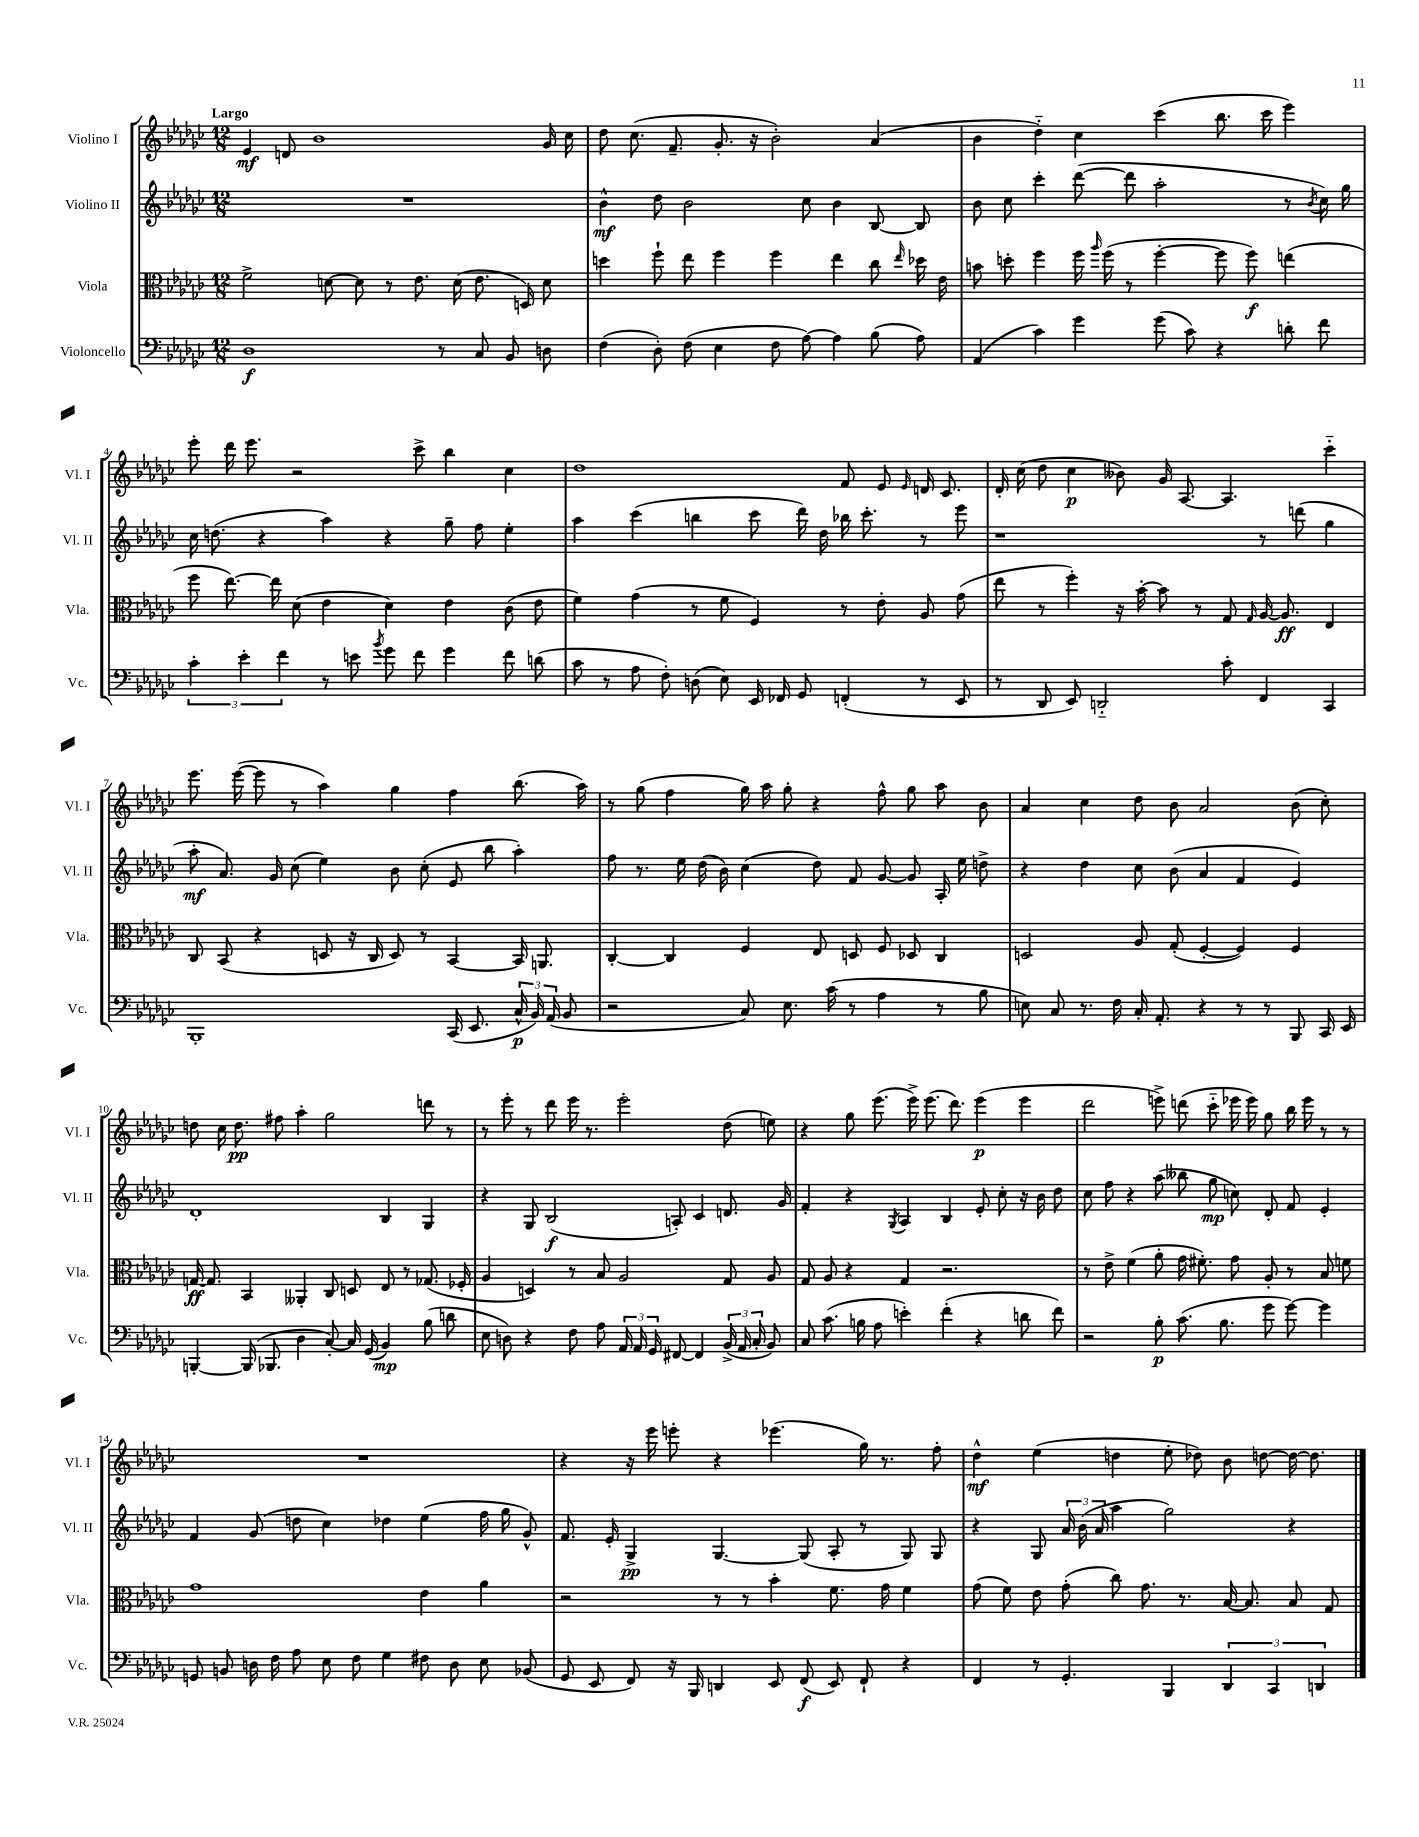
<<
\new StaffGroup <<
\new Staff = "s0" \with { instrumentName = "Violino I" shortInstrumentName = "Vl. I" } {
    \clef treble \key ges \major \numericTimeSignature \time 12/8 \tempo "Largo"
    \autoBeamOff ees'4\mf d'8 bes'1 ges'16 ces''16 |
    des''8 ces''8.( f'8.-- ges'8.-. r16 bes'2-.) aes'4( |
    bes'4 des''4-_) ces''4 ces'''4( bes''8. ces'''16 ees'''4) |
    ees'''8-. des'''16 ees'''8. r2 ces'''8-> bes''4 ces''4 |
    des''1 f'8 ees'8 \grace { ees'16 } d'16 ces'8. |
    des'16-. ces''16( des''8 ces''4\p beses'8) ges'16 aes8.~ aes4. ces'''4-_ |
    ees'''8. ees'''16~( ees'''8 r8 aes''4) ges''4 f''4 bes''8.( aes''16) |
    r8 ges''8( f''4 ges''16) aes''16 ges''8-. r4 f''8-^ ges''8 aes''8 bes'8 |
    aes'4 ces''4 des''8 bes'8 aes'2 bes'8( ces''8-.) |
    d''8 ces''16 d''8.\pp fis''8 aes''4-. ges''2 d'''8 r8 |
    r8 ees'''8-. r8 des'''8 ees'''16 r8. ees'''2-. des''8( e''8) |
    r4 ges''8 ees'''8.( ees'''16->) ees'''8.( des'''8.) ees'''4\p( ees'''4 |
    des'''2 e'''8->) d'''8( ces'''8-_ ees'''16 ees'''16) ges''8 bes''16 ees'''16 r8 r8 |
    R1. |
    r4 r16 ees'''16 e'''8-. r4 ees'''4.( ges''16) r8. f''8-. |
    des''4-^\mf ees''4( d''4 ees''8-. des''8) bes'8 d''8~ d''16~ d''8. \bar "|." |
}
\new Staff = "s1" \with { instrumentName = "Violino II" shortInstrumentName = "Vl. II" } {
    \clef treble \key ges \major \numericTimeSignature \time 12/8
    \autoBeamOff R1. |
    bes'4-^\mf des''8 bes'2 ces''8 bes'4 bes8~ bes8 |
    bes'8 ces''8 ces'''4-. des'''8~( des'''8 aes''2-. r8 \acciaccatura { bes'8 } ces''16) ges''16 |
    ces''16 d''8.( r4 aes''4) r4 ges''8-- f''8 ees''4-. |
    aes''4 ces'''4( b''4 ces'''8 des'''16) des''16 bes''16 ces'''8.-. r8 ees'''8 |
    r1 r8 d'''8( ges''4 |
    aes''8-.\mf aes'8.) ges'16 ces''8( ees''4) bes'8 ces''8-.( ees'8 bes''8 aes''4-.) |
    f''8 r8. ees''16 des''16( bes'16) ces''4( des''8) f'8 ges'8~ ges'8 aes16-. ees''16 d''8-> |
    r4 des''4 ces''8 bes'8( aes'4 f'4 ees'4) |
    des'1-. bes4 ges4 |
    r4 ges8 bes2\f( a8-.) ces'4 d'8. ges'16 |
    f'4-. r4 \acciaccatura { ges8 } aes4 bes4 ees'8-. ces''8-. r16 bes'16 des''8 |
    ces''8 f''8 r4 aes''8( beses''8 ges''8\mp c''8) des'8-. f'8 ees'4-. |
    f'4 ges'8( d''8 ces''4) des''4 ees''4( f''16 ges''16 ges'8-^) |
    f'8. ees'16-. ges4->\pp ges4.~ ges8( aes8-. r8 ges8) ges8 |
    r4 ges8 \tuplet 3/2 { aes'16 bes'16( aes'16 } aes''4 ges''2) r4 \bar "|." |
}
\new Staff = "s2" \with { instrumentName = "Viola" shortInstrumentName = "Vla." } {
    \clef alto \key ges \major \numericTimeSignature \time 12/8
    \autoBeamOff f'2-> d'8~ d'8 r8 ees'8. d'16( ees'8. d16) d'8 |
    d''4 f''8-! ees''8 f''4 f''4 ees''4 ces''8 \grace { ees''16 } des''16 ees'16 |
    b'8 d''8-. f''4 f''16 \grace { aes''16 } f''16( r8 f''4~-. f''8 f''8\f) e''4( |
    f''8 ees''8.~) ees''16 des'8( ees'4 des'4) ees'4 ces'8( ees'8 |
    f'4) ges'4( r8 f'8 f4) r8 ees'8-. aes8 ges'8( |
    ees''8 r8 f''4-.) r16 bes'16~-. bes'8 r8 ges8 \grace { ges16 } aes16~ aes8.\ff ees4 |
    ces8 bes,8( r4 d8 r16 ces16 d8) r8 bes,4~ bes,16 a,8. |
    ces4~-. ces4 f4 ees8 d8 f8 des8 ces4 |
    d2 aes8 ges8-.( f4~-. f4) f4 |
    g16~\ff g8. bes,4 aeses,4-. ces8 d8 ees8 r8 ges8.( fes16-. |
    aes4 d4) r8 bes8 aes2 ges8 aes8 |
    ges8 aes8 r4 ges4 r2. |
    r8 ees'8-> f'4( aes'8-. ges'16 fis'8.-.) ges'8 aes8-. r8 bes8 f'8 |
    ges'1 ees'4 aes'4 |
    r2 r8 r8 bes'4-. f'8. ges'16 f'4 |
    ges'8( f'8) ees'8 ges'8-.( ces''8) ges'8. r8. bes16~ bes8. bes8 ges8 \bar "|." |
}
\new Staff = "s3" \with { instrumentName = "Violoncello" shortInstrumentName = "Vc." } {
    \clef bass \key ges \major \numericTimeSignature \time 12/8
    \autoBeamOff des1\f r8 ces8 bes,8 d8 |
    f4( des8-.) f8( ees4 f8 aes8~) aes4 bes8( aes8) |
    aes,4( ces'4) ges'4 ges'8( ces'8) r4 d'8-. f'8 |
    \tuplet 3/2 { ces'4-. ees'4-. f'4 } r8 e'8 \acciaccatura { bes'8 } ges'8 f'8 ges'4 f'8 d'8( |
    ces'8 r8 aes8 f8-.) d8( ees8) ees,16 fes,16 ges,8 f,4-.( r8 ees,8 |
    r8 des,8 ees,8) d,2-_ ces'8-. f,4 ces,4 |
    bes,,1-. ces,16( ees,8. \tuplet 3/2 { ces16-^\p bes,16) aes,16( } bes,8 |
    r2 ces8) ees8. ces'16( r8 aes4 r8 bes8 |
    e8) ces8 r8. f16 ces16-. aes,8.-. r4 r8 r8 bes,,8 ces,16 ees,16 |
    b,,4~-. b,,16( bes,,8. des4 ces8~-.) ces16 ges,16( bes,4\mp) bes8( d'8 |
    ees8 d8) r4 f8 aes8 \tuplet 3/2 { aes,16 aes,16 ges,16 } fis,8~ fis,4 \tuplet 3/2 { bes,16->( aes,16 ces16-. } bes,8) |
    ces8 ces'8.( b16 aes8 e'4-.) f'4-.( r4 d'8 f'8) |
    r2 bes8-.\p ces'8.( bes8. ges'8 ges'8~) ges'4 |
    g,8 b,8 d16 f16 aes8 ees8 f8 ges4 fis8 d8 ees8 bes,8( |
    ges,8 ees,8 f,8) r16 bes,,16 d,4 ees,8 f,8\f( ees,8) f,8-! r4 |
    f,4 r8 ges,4.-. bes,,4 \tuplet 3/2 { des,4 ces,4 d,4 } \bar "|." |
}
>>
>>
